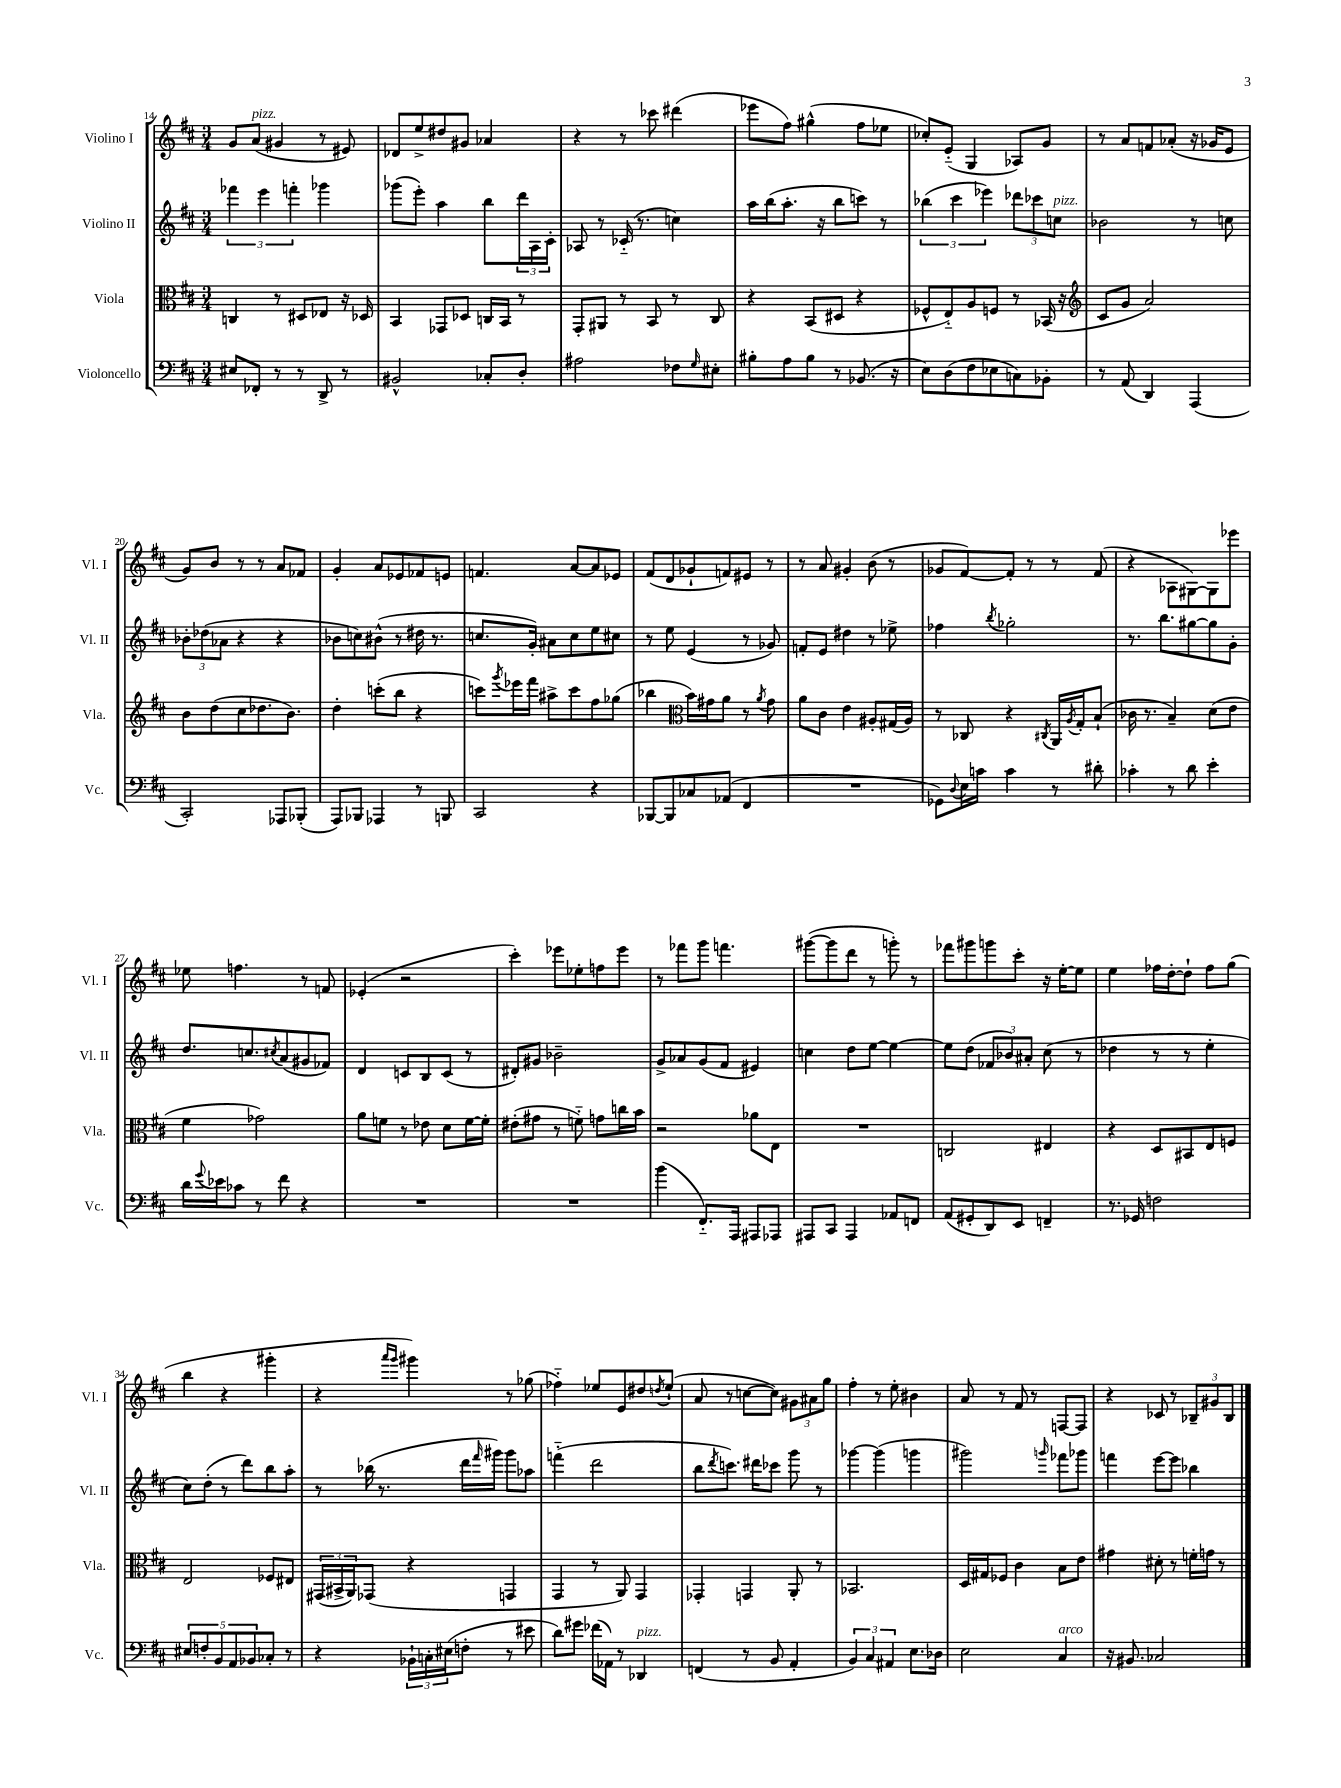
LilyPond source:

<<
\new StaffGroup <<
\new Staff = "s0" \with { instrumentName = "Violino I" shortInstrumentName = "Vl. I" } {
    \clef treble \key d \major \numericTimeSignature \time 3/4
    g'8 a'8^\markup { \italic "pizz." }( gis'4 r8 eis'8) |
    des'8 e''8-> dis''8 gis'8 aes'4 |
    r4 r8 ces'''8 dis'''4( |
    ees'''8 fis''8) gis''4-^( fis''8 ees''8 |
    ces''8-.) e'8-_( g4 aes8) g'8 |
    r8 a'8 f'8 aes'8-.( r16 ges'16 e'8 |
    g'8) b'8 r8 r8 a'8 fes'8 |
    g'4-. a'8 ees'8 fes'8 e'8 |
    f'4. a'8~ a'8 ees'8 |
    fis'8( d'8 ges'8-! f'8) eis'8 r8 |
    r8 a'8 gis'4-. b'8( r8 |
    ges'8 fis'8~) fis'8-. r8 r8 fis'8( |
    r4 aes8 gis8~) gis8 ees'''8 |
    ees''8 f''4. r8 f'8 |
    ees'4-.( r2 |
    cis'''4-.) ees'''8 ees''8-. f''8 ees'''8 |
    r8 fes'''8 g'''8 f'''4. |
    gis'''8~( gis'''8 d'''8 r8 g'''8-.) r8 |
    fes'''8 gis'''8 g'''8 cis'''8-. r16 e''16~-. e''8 |
    e''4 fes''16 d''16~-. d''8-! fes''8 g''8( |
    b''4 r4 gis'''4-. |
    r4 \grace { a'''16 g'''16 } gis'''4) r8 ges''8( |
    fes''4-_) ees''8 e'8 dis''8 \acciaccatura { d''8 } ees''8-!( |
    a'8 r8 c''8~ c''8) \tuplet 3/2 { gis'8 ais'8 g''8 } |
    fis''4-. r8 e''8-. bis'4 |
    a'8 r8 fis'8 r8 f8~ f8 |
    r4 ces'8 r8 \tuplet 3/2 { bes8-- gis'8 bes8 } \bar "|." |
}
\new Staff = "s1" \with { instrumentName = "Violino II" shortInstrumentName = "Vl. II" } {
    \clef treble \key d \major \numericTimeSignature \time 3/4
    \tuplet 3/2 { fes'''4 e'''4 f'''4-. } ges'''4 |
    ges'''8( e'''8-.) a''4 b''8 \tuplet 3/2 { d'''16 a16 cis'16-. } |
    aes8 r8 ces'16-_( r8. c''4) |
    a''16 b''16( a''8.-. r16 b''8 c'''8) r8 |
    \tuplet 3/2 { bes''4( cis'''4 ees'''4) } \tuplet 3/2 { des'''8 ces'''8 c''8^\markup { \italic "pizz." } } |
    bes'2 r8 c''8 |
    \tuplet 3/2 { bes'8-. des''8( aes'8 } r4 r4 |
    bes'8 c''8) bis'8-^( r8 dis''16 r8. |
    c''8. g'16-.) ais'8 c''8 e''8 cis''8 |
    r8 e''8 e'4( r8 ges'8) |
    f'8-. e'8 dis''4 r8 ees''8-> |
    fes''4 \acciaccatura { b''8 } ges''2-. |
    r8. b''8. gis''8~ gis''8 g'8-. |
    d''8. c''8. \acciaccatura { cis''8 } a'8( gis'8 fes'8) |
    d'4 c'8 b8 c'8( r8 |
    dis'8-.) gis'8 bes'2-- |
    g'8-> aes'8 g'8( fis'8 eis'4) |
    c''4 d''8 e''8~ e''4~ |
    e''8 d''8( \tuplet 3/2 { fes'8 bes'8) ais'8-. } cis''8( r8 |
    des''4 r8 r8 e''4-. |
    cis''8) d''8-.( r8 d'''8) b''8 a''8-. |
    r8 bes''16( r8. d'''16 \grace { fis'''16 } gis'''16) gis'''8 aes''8 |
    f'''4-_( d'''2 |
    b''8 \acciaccatura { d'''8 } c'''8.) dis'''16 ces'''8 g'''8 r8 |
    ges'''4~ ges'''4( g'''4 |
    gis'''2) \grace { g'''16 } fes'''8 ges'''8 |
    f'''4 e'''8~ e'''8 bes''4 \bar "|." |
}
\new Staff = "s2" \with { instrumentName = "Viola" shortInstrumentName = "Vla." } {
    \clef alto \key d \major \numericTimeSignature \time 3/4
    c4 r8 dis8 ees8 r16 des16 |
    b,4 ges,8 des8 c16 b,16 r8 |
    g,8-. ais,8 r8 b,8 r8 cis8 |
    r4 b,8( dis8 r4 |
    fes8-^ e8-_) a8 f8 r8 bes,16( r16 |
    \clef treble cis'8 g'8 a'2) |
    b'8 d''8( cis''8 des''8. b'8.) |
    d''4-. c'''8-.( b''8 r4 |
    c'''8) \acciaccatura { g'''8 } ees'''16 fis'''16 ais''8-> c'''8 fis''8 ges''8( |
    bes''4 \clef alto b'16) gis'16 a'8 r8 \acciaccatura { a'8 } gis'8 |
    a'8 cis'8 e'4 ais8-. gis16( ais16) |
    r8 ces8 r4 \acciaccatura { cis8 } a,16 \acciaccatura { a8 } g16-. b8-!( |
    ces'16 r8. b4--) d'8( e'8 |
    fis'4 ges'2) |
    a'8 f'8 r8 ees'8 d'8 f'16~ f'16-. |
    eis'8-.( gis'8 r8 f'8-_) g'8 c''16 b'16 |
    r2 aes'8 e8 |
    R2. |
    c2 eis4 |
    r4 d8 bis,8 e8 f8 |
    e2 fes8 eis8 |
    \tuplet 3/2 { gis,16( bis,16-> a,16) } ges,8( r4 g,4 |
    g,4 r8 a,8) g,4 |
    ges,4-. g,4 a,8-. r8 |
    bes,2. |
    d16 gis16 fes8 cis'4 b8 e'8 |
    gis'4 dis'8-. r8 f'16-. g'16 r8 \bar "|." |
}
\new Staff = "s3" \with { instrumentName = "Violoncello" shortInstrumentName = "Vc." } {
    \clef bass \key d \major \numericTimeSignature \time 3/4
    eis8 fes,8-. r8 r8 d,8-> r8 |
    bis,2-^ ces8-. d8-. |
    ais2 fes8 \grace { g16 } eis8-. |
    bis8-. a8 bis8 r8 bes,8.( r16 |
    e8) d8( fis8 ees8 c8) bes,8-. |
    r8 a,8( d,4) a,,4( |
    cis,2-.) aes,,8 bes,,8-.( |
    a,,8) bes,,8 aes,,4 r8 b,,8 |
    cis,2 r4 |
    bes,,8~ bes,,8 ces8 aes,8( fis,4 |
    R2. |
    ges,8) \appoggiatura { d8 } e16 c'16 c'4 r8 dis'8-. |
    ces'4-. r8 d'8 e'4-. |
    d'16 \appoggiatura { g'8 } ees'16 ces'8 r8 fis'8 r4 |
    R2. |
    R2. |
    b'4( fis,8.-_) a,,16 ais,,8 aes,,8 |
    ais,,8 cis,8 ais,,4 aes,8 f,8 |
    a,8( gis,8-. d,8) e,8 f,4-- |
    r8. ges,16 f2 |
    \tuplet 5/4 { eis8 f8-. b,8 a,8 bes,8 } ces8-. r8 |
    r4 \tuplet 3/2 { bes,16-! c16-. eis16( } f8-. r8 eis'8 |
    d'8) gis'8 fes'16( aes,16) r8 des,4^\markup { \italic "pizz." } |
    f,4( r8 b,8 a,4-. |
    \tuplet 3/2 { b,4) cis4 ais,4 } e8. des16 |
    e2 cis4^\markup { \italic "arco" } |
    r16 bis,8. ces2 \bar "|." |
}
>>
>>
\layout { \context { \Score currentBarNumber = #14 } }
